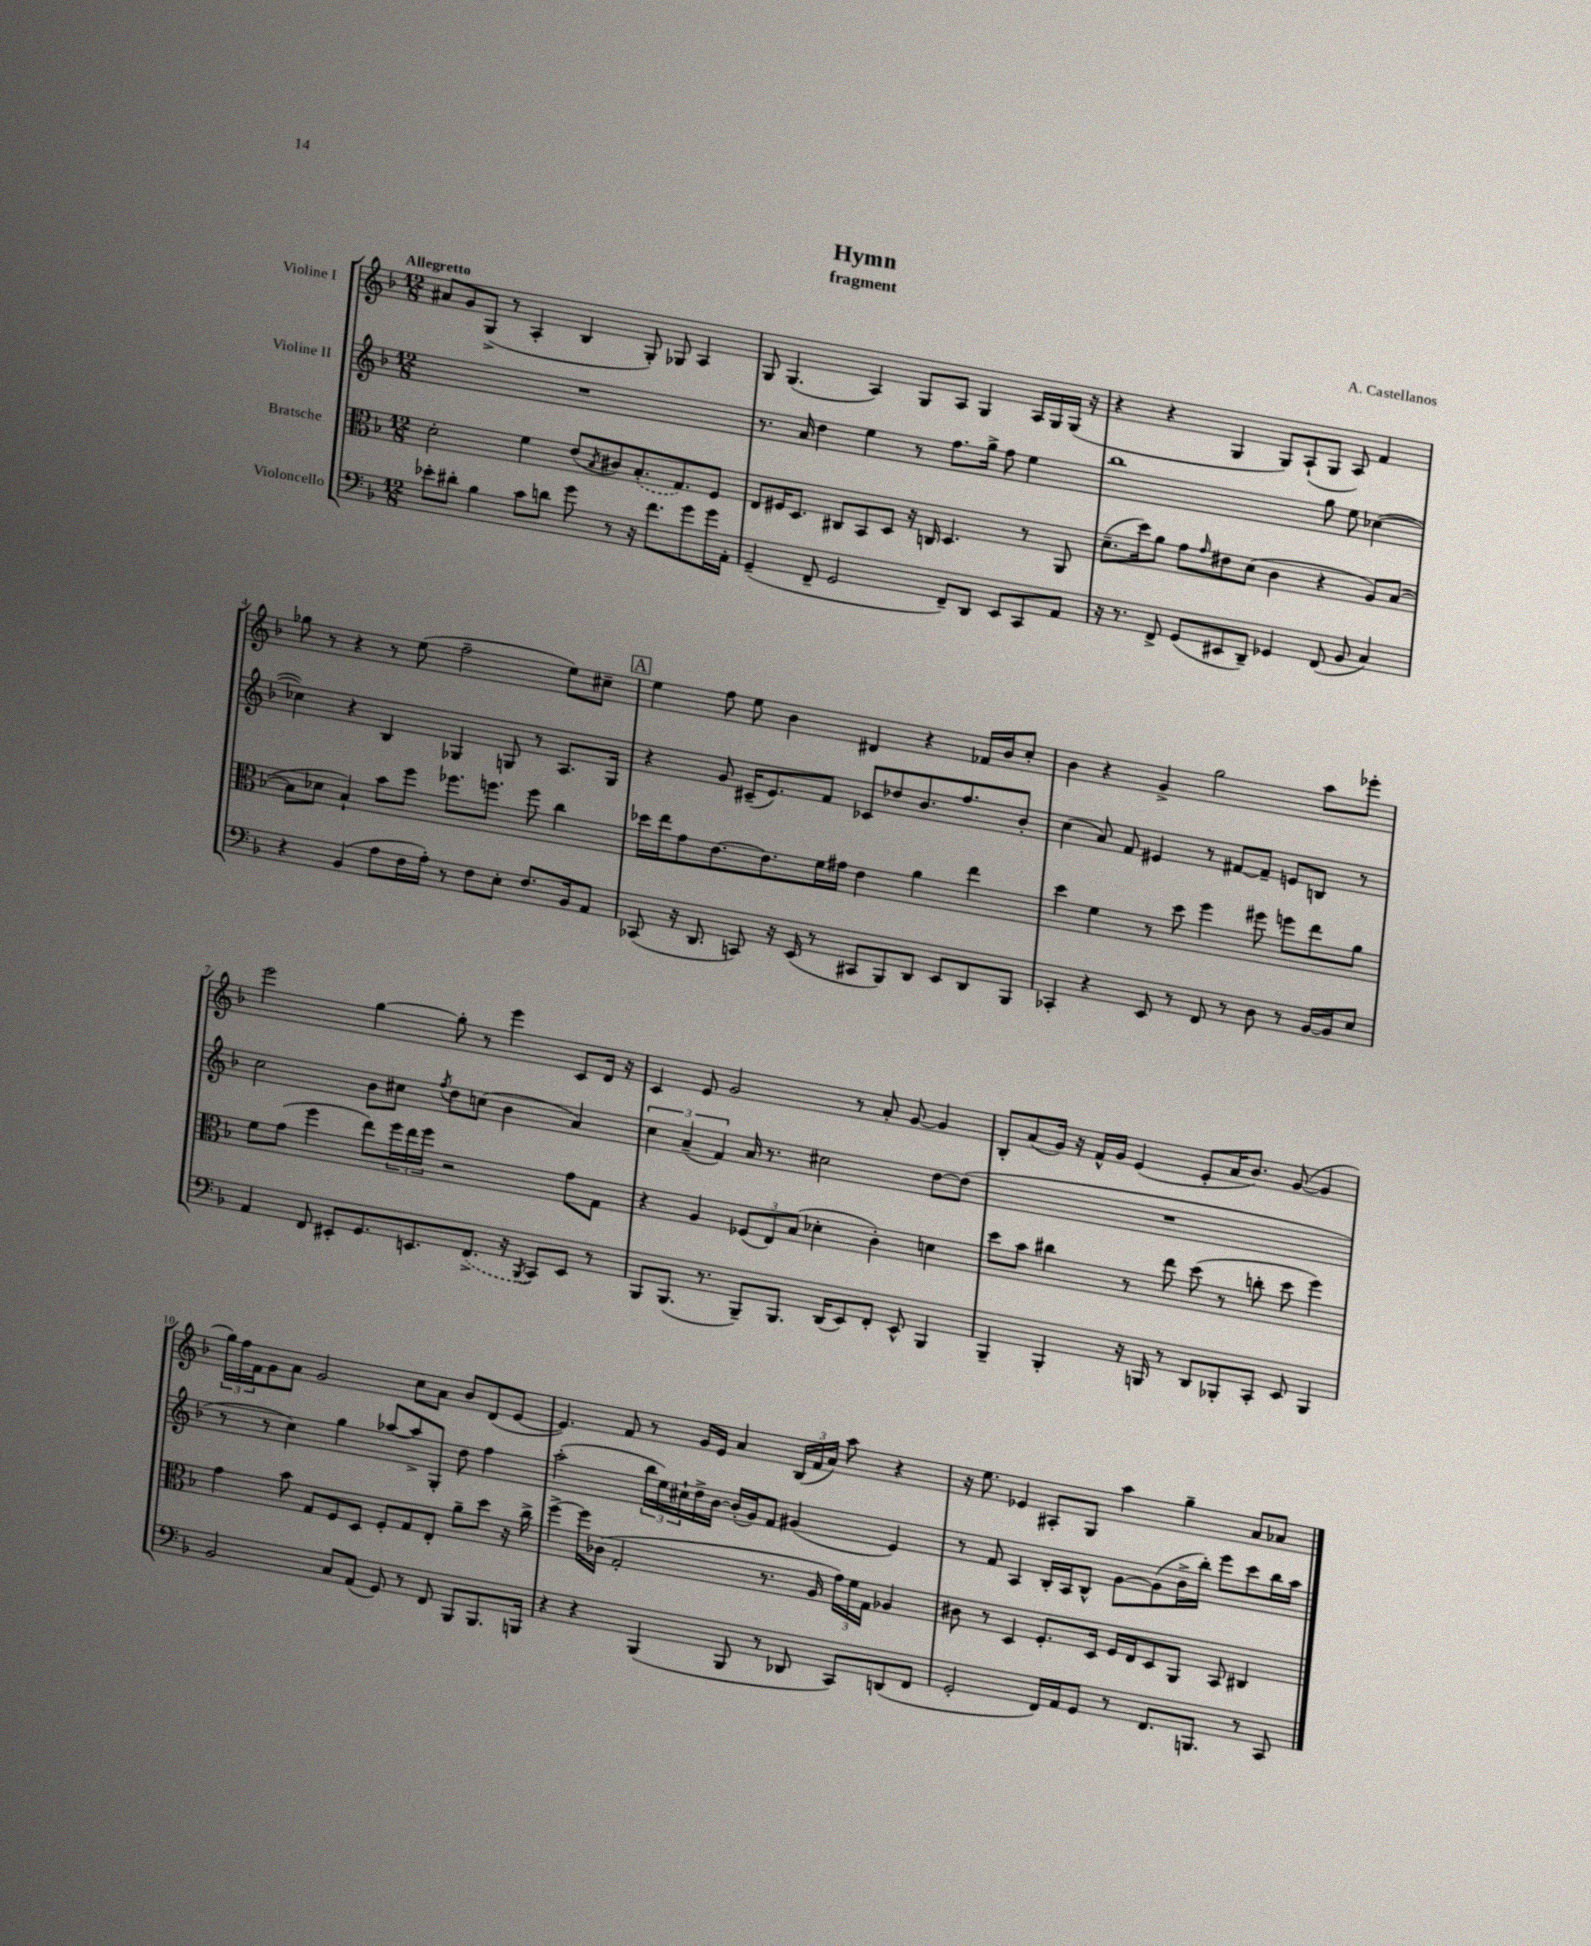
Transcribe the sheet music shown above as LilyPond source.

\header { title = "Hymn" composer = "A. Castellanos" subtitle = "fragment" }
<<
\new StaffGroup <<
\new Staff = "s0" \with { instrumentName = "Violine I" } {
    \clef treble \key f \major \numericTimeSignature \time 12/8 \tempo "Allegretto"
    ais'8 g'8 g8->( r8 a4-. bes4 g8-.) ges8 a4 |
    g8 g4.( a4) g8 a8 g4 a16 g16 g16( r16 |
    r4 r4 g4 g8) a8-!( g8 a8) f'4 |
    ges''8 r8 r4 r8 e''8( f''2-- e''8) cis''8-- |
    \mark \markup { \box "A" } e''4 f''8 e''8 bes'4 dis'4 r4 fes'16 bes'16 c''8-. |
    bes'4 r4 g'4-> g''2 a''8 ees'''8-. |
    e'''2 g''4~ g''8-. r8 e'''4 c'8 d'16 r16 |
    c'4 e'8 g'2 r8 a'8-. g'8~ g'4 |
    bes8-. a'8( g'16) r16 f'16-^ g'16 e'4( e'8-. a'16 bes'8.) g'8~( g'4 |
    \tuplet 3/2 { g''16) f''16 f'16 } g'8 a'8 g'2 c''8 a'8 bes'8 d'8( e'8~ |
    e'4.) f'8 r8 g'16 e'16 a'4 \tuplet 3/2 { bes16( f'16 a'16) } a''8 r4 |
    r16 e''8. ees'4 ais8-. g8 a''4 g''4-- a'8 aes'8 \bar "|." |
}
\new Staff = "s1" \with { instrumentName = "Violine II" } {
    \clef treble \key f \major \numericTimeSignature \time 12/8
    R1. |
    r8. a'16 d''4 e''4 r8 f''8. g''16-> f''8 e''4 |
    bes''1 g''8 e''8 ces''4~( |
    ces''4) r4 bes4 ges4 g8 r8 a8. g16 |
    \mark \markup { \box "A" } r4 g'8 cis'16--( e'8.) f'8 ces'8 des''8 bes'8. f''8. bes'8-. |
    c''4( a'8) f'8 eis'4 r8 fis'8~ fis'8-- e'8 b8 r8 |
    c''2 bes'8 cis''8 \acciaccatura { f''8 } d''8 c''8( bes'4 a'4) |
    \tuplet 3/2 { c''4 a'4--( f'4) } a'16 r8. cis''2 d''8~ d''8( |
    R1. |
    r8 r8 c''4) g''4 aes''8~ aes''8-> g8-. d''8 f''4 |
    a''2-.( \tuplet 3/2 { bes''16 e''16) cis''16-! } d''16-> bes'16~ bes'16-.( g'16) f'8 gis'4( e'4) |
    r8 f'8 a4 bes16-. a16 bes8-^ g'8~ g'8( bes'16-> bes''16-.) e'''8 c'''8 bes''16 a''16 \bar "|." |
}
\new Staff = "s2" \with { instrumentName = "Bratsche" } {
    \clef alto \key f \major \numericTimeSignature \time 12/8
    d'2-. f'4 e'8( \acciaccatura { bes8 } cis'8) \once \slurDashed bes8.-.( g8.) f8 |
    e8 fis16 d8. cis8 bes,8 d8 r16 c16 d4. r8 a,8 |
    d'8.--( d''16) a'8 g'8 \grace { g'16 } eis'8 d'8( c'4 r4 a8) bes8~( |
    bes8 des'8 bes4-!) bes'8 f''8 fes''8. f''8. f''8 c''4 |
    \mark \markup { \box "A" } des''16 e''16 g'8 e'8.~ e'8. f'16 gis'16 e'4 a'4 e''4 |
    d''4 f'4 r8 d''8 f''4 fis''8 f''8 e''8 a'8 |
    f'8 g'8( f''4 e''8) \tuplet 3/2 { f''16 e''16 f''16 } r2 g'8 g8 |
    r4 a4 \tuplet 3/2 { fes8( e8) bes8( } des'4-. c'4-.) d'4 |
    d''8 bes'8 cis''4 r8 e''8 d''8( r8 c''8-. d''8 f''4) |
    g'4 bes'8 g8 f8 d8 f8-. g8 e8-. a'8-- d''8 r16 c''16-> |
    f''4~-> f''16 ces'16( g2-. r8. a16 \tuplet 3/2 { g'16) f'16 g16 } aes4 |
    cis'8 r8 d4 f8.-. d16 f16 e16 d8 a,8 bes,8 cis4 \bar "|." |
}
\new Staff = "s3" \with { instrumentName = "Violoncello" } {
    \clef bass \key f \major \numericTimeSignature \time 12/8
    ees'8-. dis'8-. bes4 c'8 d'8 g'8 r8 r16 f'8. g'8 g'16 a,16-. |
    g,4--( f,8-- g,2 f,8--) d,8 e,8 c,8 a,8 |
    r16 r8. f,8-> g,8( eis,8 d,8--) ges,4 f,8( bes,8 c4) |
    r4 bes,4( a8 f16 a16-.) r8 f8 e8-. f8. bes,16 a,8 |
    \mark \markup { \box "A" } ces,8( r16 d,8. c,8) r16 e,16( r8 cis,8 bes,,8) d,8 e,8 d,8 bes,,8 |
    ces,4-. r4 e,8 r8 f,8 r8 d8 r8 bes,16~ bes,16 e8 |
    a,4 f,8 eis,8-. g,8. e,8. \once \slurDashed f,8.->( r16 \acciaccatura { bes,,8 } c,8) e,8 r8 |
    bes,,8 bes,,8.( r8. bes,,8--) bes,,8. d,16( e,8) f,8-. e,8-^ bes,,4 |
    bes,,4-- bes,,4-. r16 b,,16 r8 d,8 bes,,8-. c,8-. e,8 bes,,4 |
    bes,2 c8 a,8( g,8) r8 f,8 bes,,8 bes,,8. b,,16 |
    r4 r4 bes,,4( bes,,8 r8 des,8 c,8) d,8( f,8 |
    g,2-. f,16) a,16 g,8 r8 f,8. b,,8. r8 c,8 \bar "|." |
}
>>
>>
